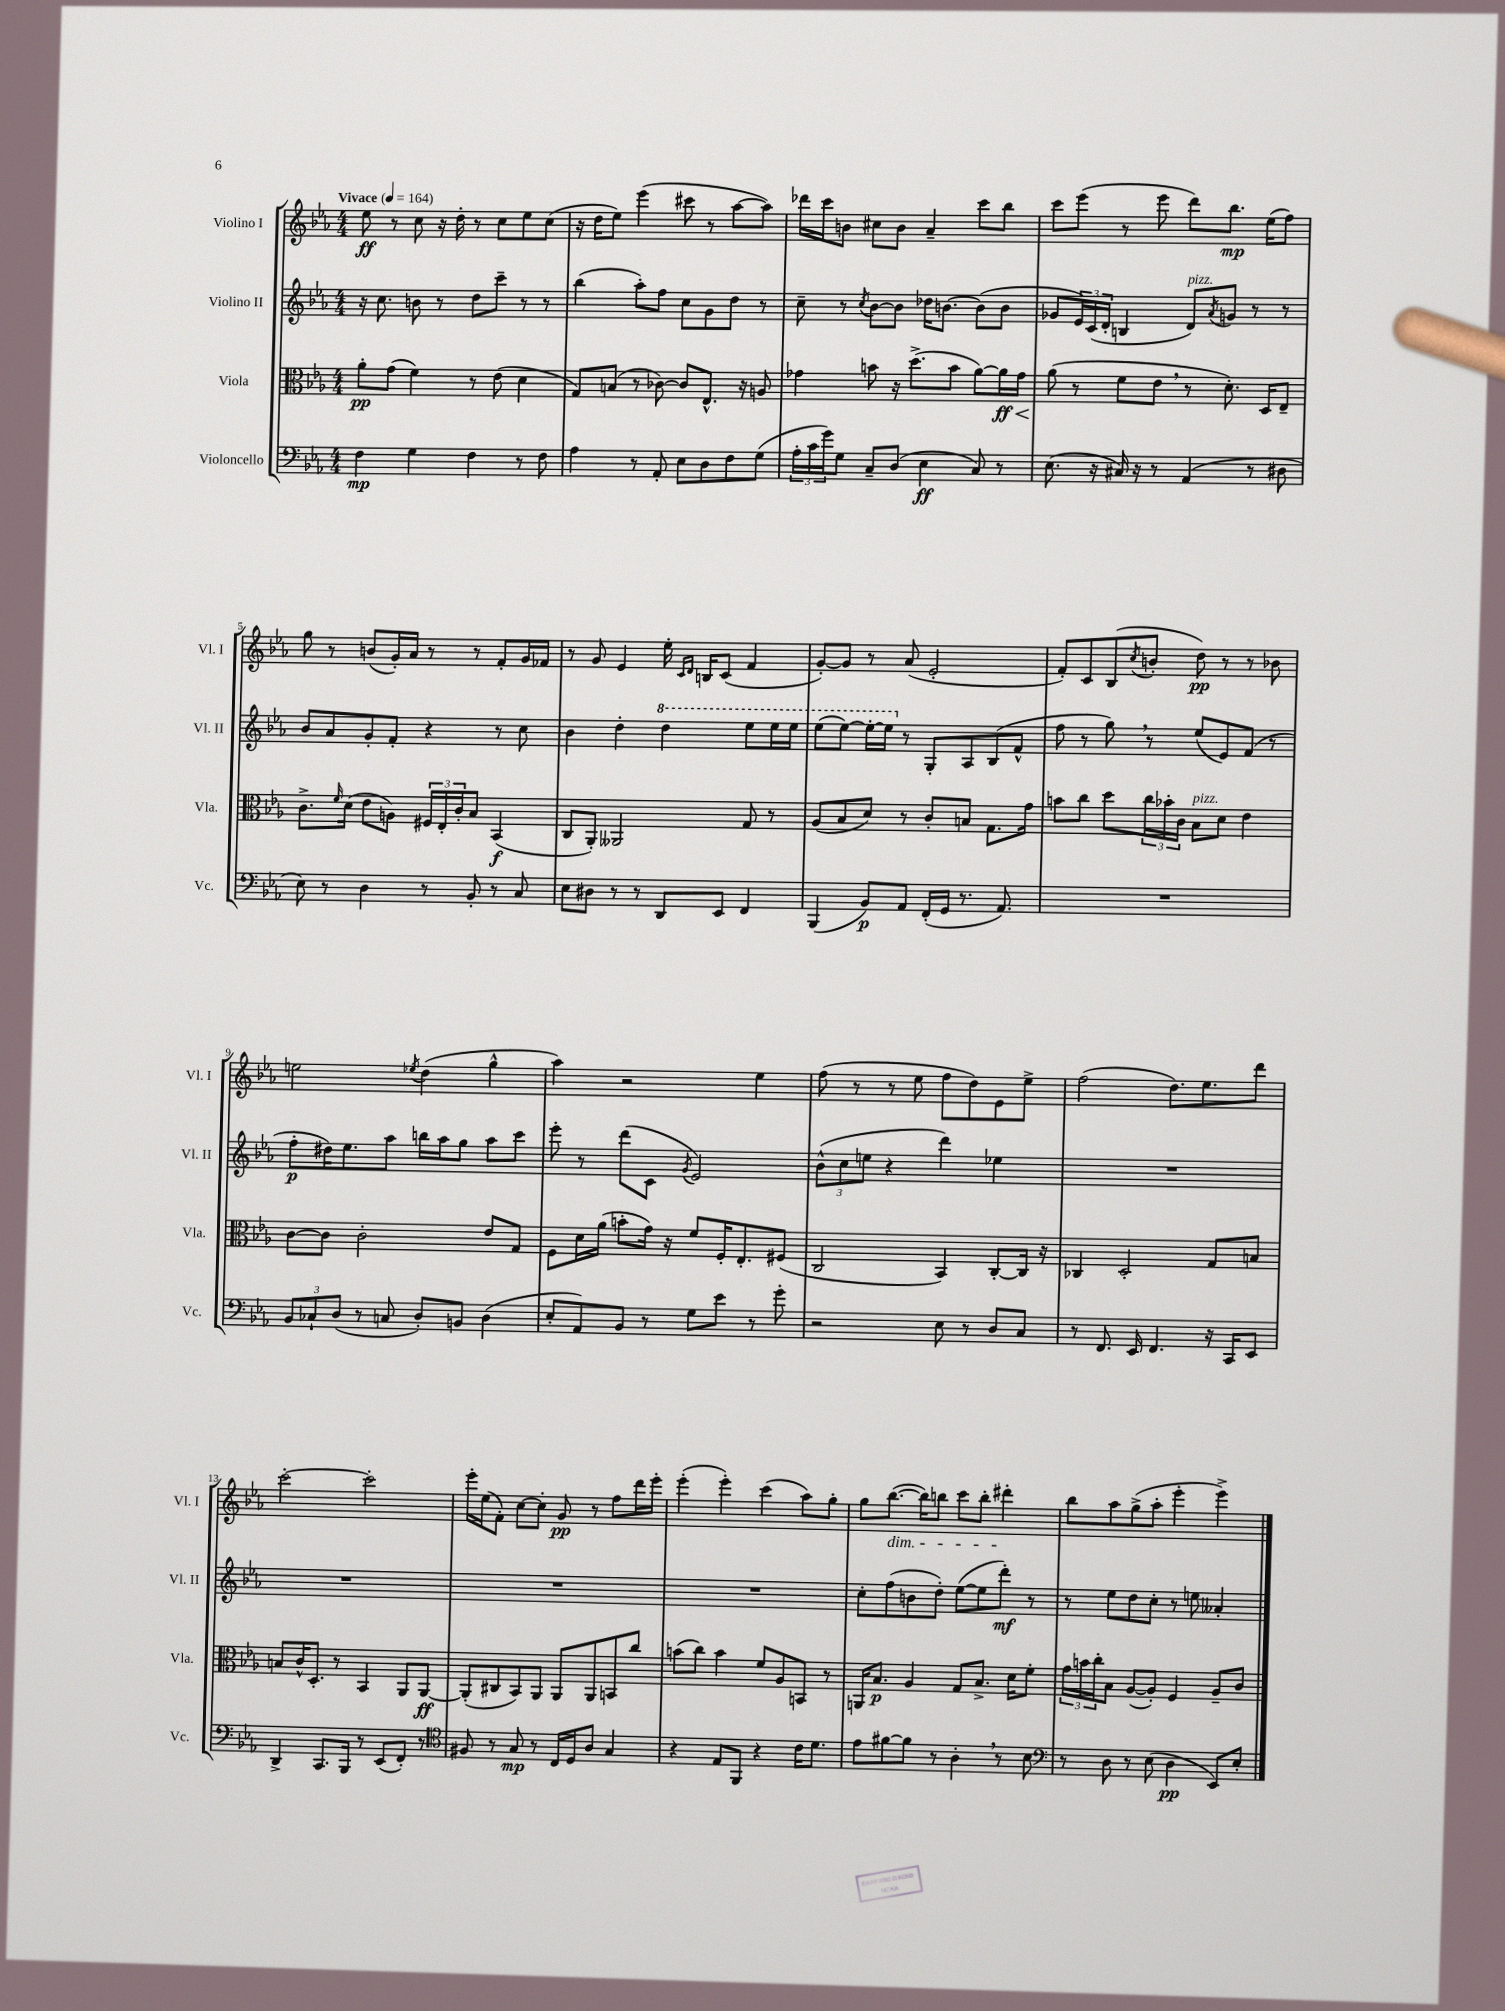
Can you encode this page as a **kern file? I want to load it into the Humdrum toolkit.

**kern	**dynam	**kern	**dynam	**kern	**dynam	**kern	**dynam
*part4	*part4	*part3	*part3	*part2	*part2	*part1	*part1
*staff4	*staff4	*staff3	*staff3	*staff2	*staff2	*staff1	*staff1
*I"Violoncello	*	*I"Viola	*	*I"Violino II	*	*I"Violino I	*
*I'Vc.	*	*I'Vla.	*	*I'Vl. II	*	*I'Vl. I	*
*clefF4	*	*clefC3	*	*clefG2	*	*clefG2	*
*k[b-e-a-]	*	*k[b-e-a-]	*	*k[b-e-a-]	*	*k[b-e-a-]	*
*M4/4	*	*M4/4	*	*M4/4	*	*M4/4	*
*MM164	*	*MM164	*	*MM164	*	*MM164	*
=1	=1	=1	=1	=1	=1	=1	=1
!	!	!	!	!	!	!LO:TX:a:B:t=Vivace	!
4F\	mp	8a-'\L	pp	16r	.	8ee-\	ff
.	.	.	.	8.cc\	.	.	.
.	.	(8g\J	.	.	.	8r	.
4G\	.	4f\)	.	8bn\	.	8cc\	.
.	.	.	.	8r	.	16r	.
.	.	.	.	.	.	16dd'\	.
4F\	.	8r	.	8dd\L	.	8r	.
.	.	(8e-\	.	8ccc~\J	.	8cc\L	.
8r	.	4d\	.	8r	.	8ee-\	.
8F\	.	.	.	8r	.	(8cc\J	.
=2	=2	=2	=2	=2	=2	=2	=2
4A-\	.	8G/L)	.	(4bb-\	.	16r	.
.	.	.	.	.	.	16dd\KL	.
.	.	(8Bn/J	.	.	.	8ee-\J)	.
8r	.	8r	.	8aa-'\L)	.	(4eee-\	.
8AA-'/	.	[8c-X\)	.	8ff\J	.	.	.
8E-\L	.	8c-/L]	.	8cc\L	.	8ccc#X\	.
8D\	.	8.E-^^/J	.	8g\	.	8r	.
8F\	.	.	.	8dd\J	.	[8aa-\L	.
.	.	16r	.	.	.	.	.
(8G\J	.	8An/	.	8r	.	8aa-\J])	.
=3	=3	=3	=3	=3	=3	=3	=3
24A-'\LL	.	4g-X\	.	8cc~\	.	16ddd-X\LL	.
24c\	.	.	.	.	.	.	.
.	.	.	.	.	.	16ccc\J	.
24g\J)	.	.	.	.	.	.	.
8G\J	.	.	.	8r	.	8bn\J	.
.	.	.	.	8qcc/	.	.	.
8C~/L	.	8bn\	.	[8b-\L	.	8cc#X\L	.
(8D/J	.	16r	.	8b-\J]	.	8b\J	.
.	.	(8.dd^\L	.	.	.	.	.
4E-\	ff	.	.	16dd-X\KL	.	4a-~/	.
.	.	.	.	[8.bn\J	.	.	.
.	.	8b\J	.	.	.	.	.
8C/)	.	[8a-\L)	.	(8b\L]	.	8ccc\L	.
!	!	!	!LO:HP:b	!	!	!	!
8r	.	16a-\L]	< ff	8b\J	.	8bb-\J	.
.	.	16g-\JJ	.	.	.	.	.
=4	=4	=4	=4	=4	=4	=4	=4
(8.E-\	.	(8a-\	.	8g-X/L	.	8ccc\L	.
.	.	8r	[	24e-/L)	.	(8eee-\J	.
.	.	.	.	(24c/	.	.	.
16r	.	.	.	.	.	.	.
.	.	.	.	24d'/JJ	.	.	.
16C#X/)	.	8f\L	.	4Bn/	.	8r	.
16r	.	.	.	.	.	.	.
8r	.	8e-,\J	.	.	.	8eee-\	.
!	!	!	!	!LO:TX:a:i:t=pizz.	!	!	!
(4AA-/	.	8r	.	8d/L)	.	8ddd\L)	.
.	.	.	.	8qa-/	.	.	.
.	.	8.d'\)	.	8gn/J	.	8.bb-\J	mp
8r	.	.	.	8r	.	.	.
.	.	16D/KL	.	.	.	(16ee-\KL	.
8D#X\	.	8E-~/J	.	8r	.	8ff\J)	.
!!LO:LB:g=z
=5	=5	=5	=5	=5	=5	=5	=5
8E-\)	.	8.c^\L	.	8b-/L	.	8gg\	.
8r	.	.	.	8a-/	.	8r	.
.	.	16qqf/	.	.	.	.	.
.	.	(16d\Jk	.	.	.	.	.
4D\	.	8e-\L	.	8g'/	.	(8bn/L	.
.	.	8An\J)	.	8f'/J	.	16g'/L)	.
.	.	.	.	.	.	16a-/JJ	.
8r	.	24F#X/LL	.	4r	.	8r	.
.	.	24E-'/	.	.	.	.	.
.	.	24c'/J	.	.	.	.	.
8BB-'/	.	8B-/J	.	.	.	8r	.
8r	.	(4BB-/	f	8r	.	8f'/L	.
8C/	.	.	.	8cc\	.	16g/L	.
.	.	.	.	.	.	16f-X/JJ	.
=6	=6	=6	=6	=6	=6	=6	=6
8E-\L	.	8C/L	.	4b-\	.	8r	.
8D#X\J	.	8AA-'/J)	.	.	.	8g/	.
8r	.	2AA--X/	.	4dd'\	.	4e-/	.
8r	.	.	.	.	.	.	.
*	*	*	*	*8va	*	*	*
8DD/L	.	.	.	4ddd\	.	16ee-'\	.
.	.	.	.	.	.	16qqc/LL	.
.	.	.	.	.	.	16qqd/JJ	.
.	.	.	.	.	.	16Bn/KL	.
8EE-/J	.	.	.	.	.	(8c/J	.
4FF/	.	8G/	.	8eee-\L	.	4f/	.
.	.	8r	.	16eee-\L	.	.	.
.	.	.	.	16eee-\JJ	.	.	.
=7	=7	=7	=7	=7	=7	=7	=7
(4BBB-/	.	(8A-/L	.	(8eee-\L	.	[8g'/L)	.
.	.	8B-/	.	[8eee-\J)	.	8g/J]	.
8BB-/L)	p	8d/J)	.	16eee-'\LL_	.	8r	.
.	.	.	.	16eee-\JJ]	.	.	.
*	*	*	*	*X8va	*	*	*
8AA-/J	.	8r	.	8r	.	(8a-/	.
(16FF'/LL	.	8c'/L	.	8G'/L	.	2e-'/	.
16GG/JJ	.	.	.	.	.	.	.
8.r	.	8Bn/J	.	8A-/	.	.	.
.	.	8.G\L	.	(8B-/	.	.	.
8.AA-/)	.	.	.	.	.	.	.
.	.	.	.	8f^^/J	.	.	.
.	.	16g\Jk	.	.	.	.	.
=8	=8	=8	=8	=8	=8	=8	=8
1r	.	8bn\L	.	8ff\	.	8f'/L)	.
.	.	8cc\J	.	8r	.	8c/	.
.	.	8dd\L	.	8gg,\)	.	(8B-/	.
.	.	.	.	.	.	8qcc/	.
.	.	24cc\L	.	8r	.	8bn'/J	.
.	.	24b-X'\	.	.	.	.	.
.	.	24c\JJ	.	.	.	.	.
!	!	!LO:TX:a:i:t=pizz.	!	!	!	!	!
.	.	8B-\L	.	(8ee-/L	.	8dd\)	pp
.	.	8d\J	.	8e-/)	.	8r	.
.	.	4e-\	.	(8f/J	.	8r	.
.	.	.	.	8r	.	8b-X\	.
!!LO:LB:g=z
=9	=9	=9	=9	=9	=9	=9	=9
12BB-/L	.	[8c\L	.	8ff'\L	p	2een\	.
12C-X`/	.	.	.	.	.	.	.
.	.	8c\J]	.	16dd#X\K)	.	.	.
(12D/J	.	.	.	.	.	.	.
.	.	.	.	8.ee-\	.	.	.
8r	.	2c'\	.	.	.	.	.
8Cn/	.	.	.	8aa-\J	.	.	.
.	.	.	.	.	.	8qee-X/	.
8D'/L)	.	.	.	16bbn\LL	.	(4dd\	.
.	.	.	.	16aa-\J	.	.	.
8BBn/J	.	.	.	8gg\J	.	.	.
(4D\	.	8e-/L	.	8aa-\L	.	4gg^^\	.
.	.	8G/J	.	8ccc\J	.	.	.
=10	=10	=10	=10	=10	=10	=10	=10
8E-'/L	.	8F\L	.	8eee-'\	.	4aa-\)	.
8AA-/)	.	16d\L	.	8r	.	.	.
.	.	(16a-\JJ	.	.	.	.	.
8BB-/J	.	8bn'\L	.	(8ddd\L	.	2r	.
8r	.	16g\Jk)	.	8c\J	.	.	.
.	.	16r	.	.	.	.	.
.	.	.	.	8qg/	.	.	.
8G\L	.	8f/L	.	2e-/)	.	.	.
8e-\J	.	16F'/K	.	.	.	.	.
.	.	8.E-'/	.	.	.	.	.
8r	.	.	.	.	.	4ee-\	.
8g'\	.	(8F#X/J	.	.	.	.	.
=11	=11	=11	=11	=11	=11	=11	=11
2r	.	2C/	.	(12b-^^\L	.	(8ff\	.
.	.	.	.	12cc\	.	.	.
.	.	.	.	.	.	8r	.
.	.	.	.	12een\J	.	.	.
.	.	.	.	4r	.	8r	.
.	.	.	.	.	.	8ee-\	.
8E-\	.	4BB-/)	.	4ddd\)	.	8ff\L	.
8r	.	.	.	.	.	8dd\)	.
8D/L	.	[8C'/L	.	4ee-X\	.	8e-\	.
8C/J	.	16C/Jk]	.	.	.	8ee-^\J	.
.	.	16r	.	.	.	.	.
=12	=12	=12	=12	=12	=12	=12	=12
8r	.	4C-X/	.	1r	.	(2ff\	.
8.FF/	.	.	.	.	.	.	.
.	.	2D'/	.	.	.	.	.
16EE-/	.	.	.	.	.	.	.
4.FF/	.	.	.	.	.	.	.
.	.	.	.	.	.	8.dd\L)	.
.	.	.	.	.	.	8.ee-\	.
16r	.	8G/L	.	.	.	.	.
16CC/KL	.	.	.	.	.	.	.
8EE-/J	.	8Bn/J	.	.	.	8ddd\J	.
!!LO:LB:g=z
=13	=13	=13	=13	=13	=13	=13	=13
4DD^/	.	8Bn/L	.	1r	.	[2ccc'\	.
.	.	16c^^/K	.	.	.	.	.
.	.	8.D'/J	.	.	.	.	.
8.CC/L	.	.	.	.	.	.	.
.	.	8r	.	.	.	.	.
16BBB-/Jk	.	.	.	.	.	.	.
8r	.	4BB-/	.	.	.	2ccc'\]	.
(8EE-/L	.	.	.	.	.	.	.
8FF'/J)	.	8AA-/L	.	.	.	.	.
8r	.	[8AA-/J	ff	.	.	.	.
=14	=14	=14	=14	=14	=14	=14	=14
*clefC4	*	*	*	*	*	*	*
8F#X/	.	(8AA-'/L]	.	1r	.	16eee-'\LL	.
.	.	.	.	.	.	(16ee-\J	.
8r	.	8C#X/	.	.	.	8f'\J)	.
8G/	mp	8BB-/)	.	.	.	[8cc\L	.
8r	.	8AA-/J	.	.	.	8cc'\J]	.
16C/LL	.	8AA-/L	.	.	.	8g/	pp
16D/J	.	.	.	.	.	.	.
8A-/J	.	8AA-/	.	.	.	8r	.
4G/	.	8BBn/	.	.	.	8ff\L	.
.	.	8cc/J	.	.	.	16ddd\L	.
.	.	.	.	.	.	16eee-'\JJ	.
=15	=15	=15	=15	=15	=15	=15	=15
4r	.	(8bn\L	.	1r	.	(4eee-'\	.
.	.	8cc\J)	.	.	.	.	.
8E-/L	.	4b\	.	.	.	4eee-'\)	.
8FF/J	.	.	.	.	.	.	.
4r	.	8f/L	.	.	.	(4ccc\	.
.	.	8A-/	.	.	.	.	.
16c\KL	.	8BBn/J	.	.	.	8aa-\L)	.
8.d\J	.	.	.	.	.	.	.
.	.	8r	.	.	.	8gg'\J	.
=16	=16	=16	=16	=16	=16	=16	=16
8e-\L	.	16AAn/KL	.	8cc'\L	.	8gg\L	.
.	.	8.B-/J	p	.	.	.	.
!	!	!	!	!	!	!LO:TX:b:i:t=dim.	!
[8f#X\	.	.	.	(8ff\	.	([8.bb-\J	.
8f#\J]	.	4A-/	.	8bn\	.	.	.
.	.	.	.	.	.	16bb-\KL])	.
8r	.	.	.	8dd'\J)	.	8bbn\J	.
4A-',\	.	8G/L	.	([8ee-\L	.	8ccc\L	.
.	.	8.B-^/J	.	8ee-\]	.	8bb'\J	.
8r	.	.	.	8ddd'\J)	mf	4ddd#X'\	.
.	.	16d\KL	.	.	.	.	.
8B-\	.	8f'\J	.	8r	.	.	.
=17	=17	=17	=17	=17	=17	=17	=17
*clefF4	*	*	*	*	*	*	*
8r	.	24g\LL	.	8r	.	8bb-\L	.
.	.	24bn\	.	.	.	.	.
.	.	24cc'\J	.	.	.	.	.
8D\	.	8B-\J	.	8ee-\L	.	8aa-\	.
8r	.	([8A-/L	.	8dd\	.	(8gg^\	.
(8E-\	.	8A-'/J])	.	8cc'\J	.	8aa-'\J	.
4D\	pp	4F/	.	8r	.	4eee-'\	.
.	.	.	.	8een\	.	.	.
8EE-/L)	.	8A-~/L	.	4a--X'/	.	4eee-^\)	.
8E-'/J	.	8c/J	.	.	.	.	.
==	==	==	==	==	==	==	==
*-	*-	*-	*-	*-	*-	*-	*-
